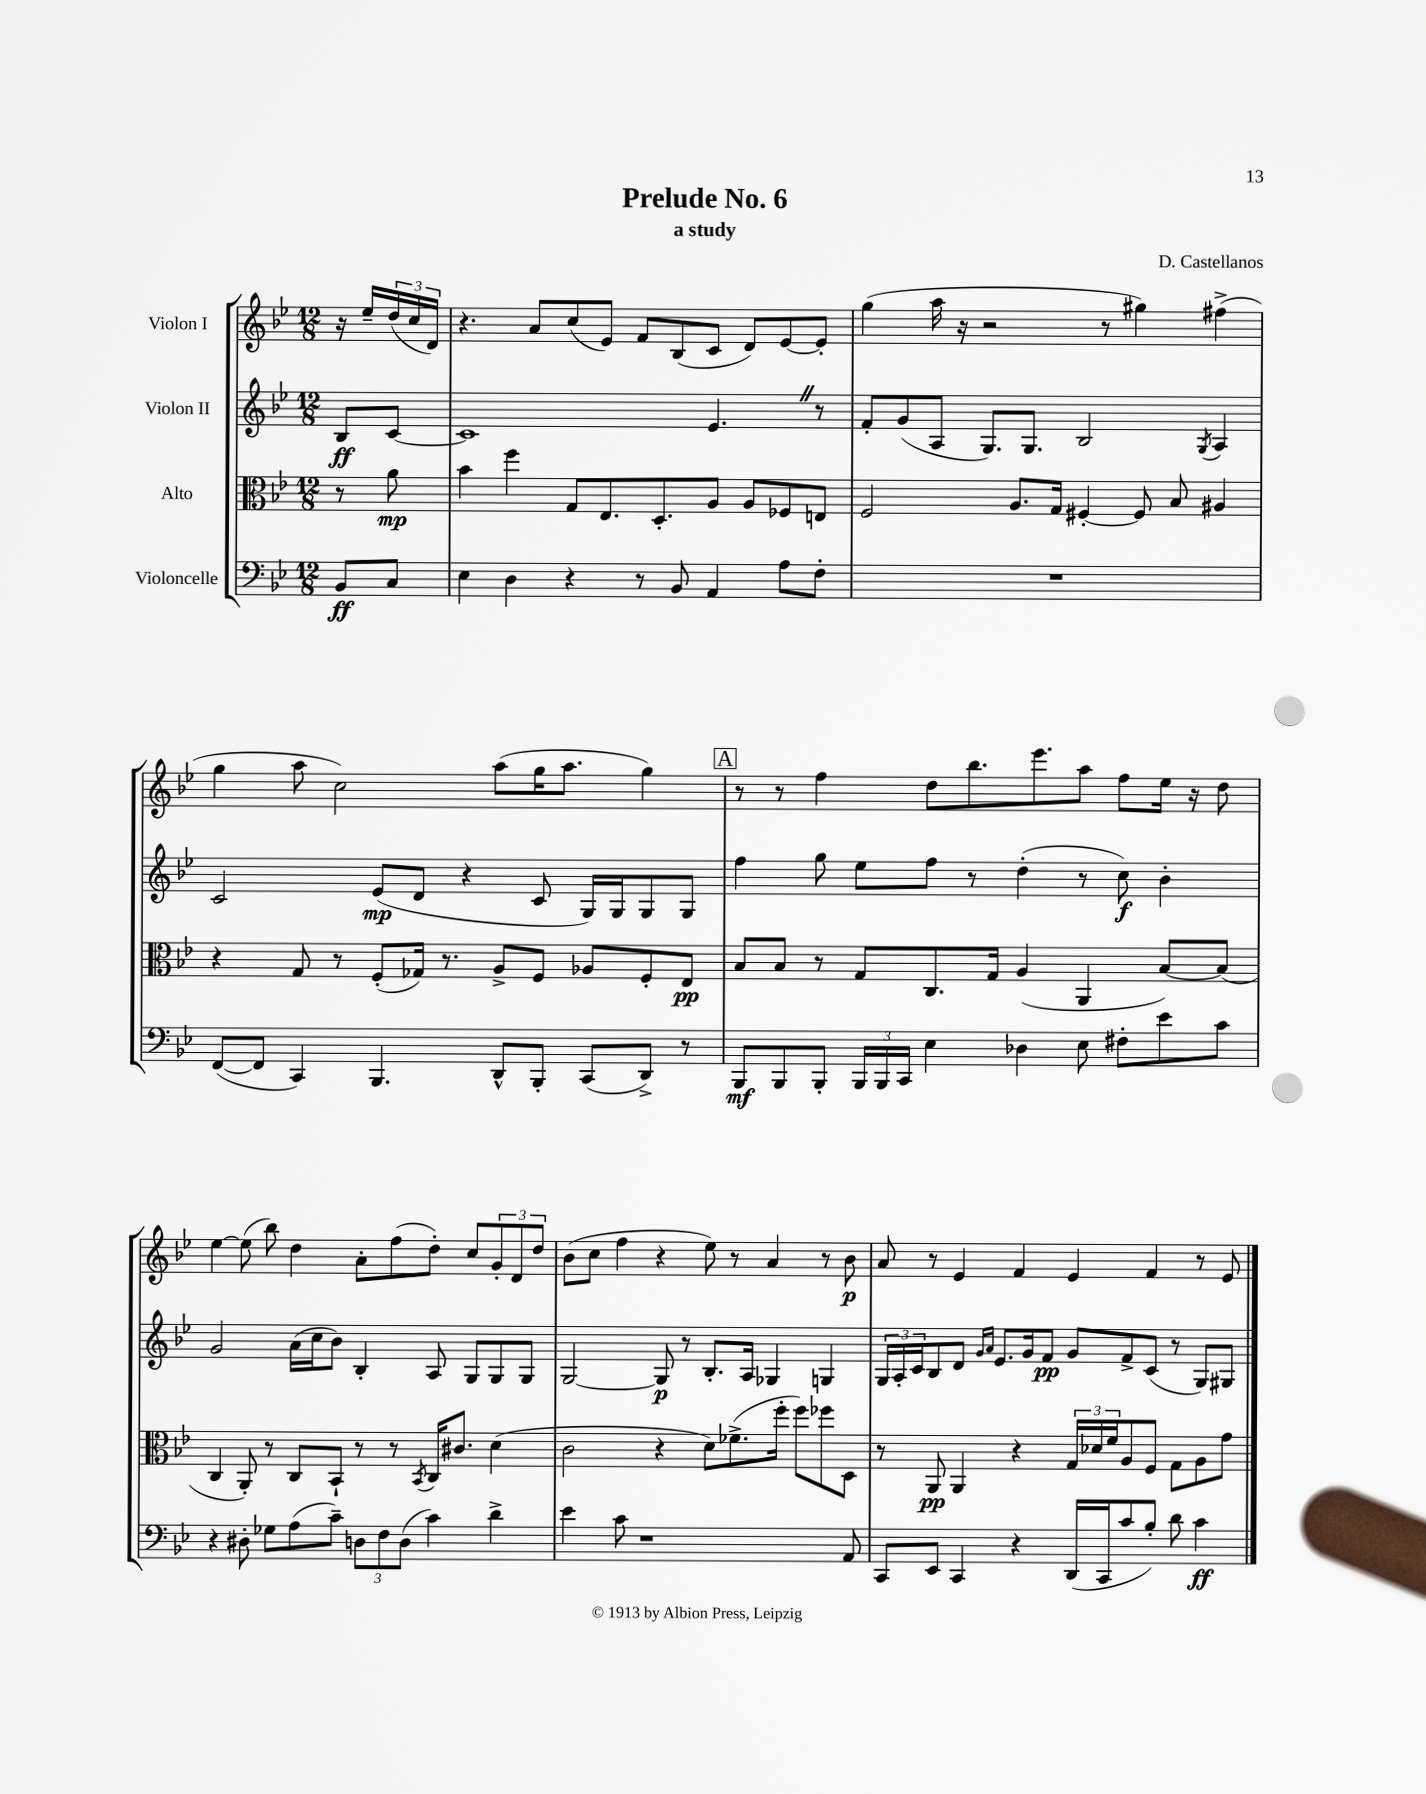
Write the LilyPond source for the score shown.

\header { title = "Prelude No. 6" composer = "D. Castellanos" subtitle = "a study" }
<<
\new StaffGroup <<
\new Staff = "s0" \with { instrumentName = "Violon I" } {
    \clef treble \key bes \major \numericTimeSignature \time 12/8 \partial 4
    r16 ees''16-- \tuplet 3/2 { d''16( c''16 d'16) } |
    r4. a'8 c''8( ees'8) f'8 bes8( c'8 d'8) ees'8~ ees'8-. |
    g''4( a''16 r16 r2 r8 gis''4) fis''4->( |
    g''4 a''8 c''2) a''8( g''16 a''8. g''4) |
    \mark \markup { \box "A" } r8 r8 f''4 d''8 bes''8. ees'''8. a''8 f''8 ees''16 r16 d''8 |
    ees''4~ ees''8( bes''8) d''4 a'8-. f''8( d''8-.) c''8 \tuplet 3/2 { g'8-. d'8 d''8 } |
    bes'8( c''8 f''4 r4 ees''8) r8 a'4 r8 bes'8\p |
    a'8 r8 ees'4 f'4 ees'4 f'4 r8 ees'8 \bar "|." |
}
\new Staff = "s1" \with { instrumentName = "Violon II" } {
    \clef treble \key bes \major \numericTimeSignature \time 12/8 \partial 4
    bes8\ff c'8~ |
    c'1 ees'4. \once \override BreathingSign.text = \markup { \musicglyph "scripts.caesura.straight" } \breathe r8 |
    f'8-. g'8( a8 g8.) g8. bes2 \acciaccatura { g8 } a4 |
    c'2 ees'8\mp( d'8 r4 c'8 g16) g16 g8 g8 |
    \mark \markup { \box "A" } f''4 g''8 ees''8 f''8 r8 d''4-.( r8 c''8\f) bes'4-. |
    g'2 a'16( c''16 bes'8) bes4-. a8 g8 g8 g8 |
    g2~ g8\p r8 bes8.-. a16 ges4 g4 |
    \tuplet 3/2 { g16 a16-. c'16 } bes8 d'8 \grace { g'16 a'16 } ees'8. g'16 f'8\pp g'8 f'8-> c'8( r8 g8) gis8 \bar "|." |
}
\new Staff = "s2" \with { instrumentName = "Alto" } {
    \clef alto \key bes \major \numericTimeSignature \time 12/8 \partial 4
    r8 a'8\mp |
    bes'4 f''4 g8 ees8. d8.-. a8 a8 fes8 e8 |
    f2 a8. g16 fis4~-. fis8 bes8 ais4 |
    r4 g8 r8 f8-.( ges16) r8. a8-> f8 aes8 f8-. ees8\pp |
    \mark \markup { \box "A" } bes8 bes8 r8 g8 c8. g16 a4( a,4 bes8~) bes8( |
    c4 a,8-.) r8 c8 bes,8-! r8 r8 \acciaccatura { bes,8 } c16 cis'8. d'4( |
    c'2 r4 d'8) fes'8.->( f''16-. f''8) fes''8 d8 |
    r8 a,8\pp a,4 r4 \tuplet 3/2 { g16 des'16 f'16 } a8 f8 g8 a8 g'8 \bar "|." |
}
\new Staff = "s3" \with { instrumentName = "Violoncelle" } {
    \clef bass \key bes \major \numericTimeSignature \time 12/8 \partial 4
    bes,8\ff c8 |
    ees4 d4 r4 r8 bes,8 a,4 a8 f8-. |
    R1. |
    f,8~( f,8 c,4) bes,,4. d,8-^ bes,,8-. c,8( d,8->) r8 |
    \mark \markup { \box "A" } bes,,8\mf bes,,8 bes,,8-. \tuplet 3/2 { bes,,16 bes,,16 c,16 } ees4 des4 ees8 fis8-. ees'8 c'8 |
    r4 dis8-. ges8 a8( c'8--) \tuplet 3/2 { d8 f8 d8( } c'4) d'4-> |
    ees'4 c'8 r1 a,8 |
    c,8 ees,8 c,4 r4 d,16( c,16 c'8 bes8-.) d'8 c'4\ff \bar "|." |
}
>>
>>
\layout { \context { \Score \remove "Bar_number_engraver" } }
